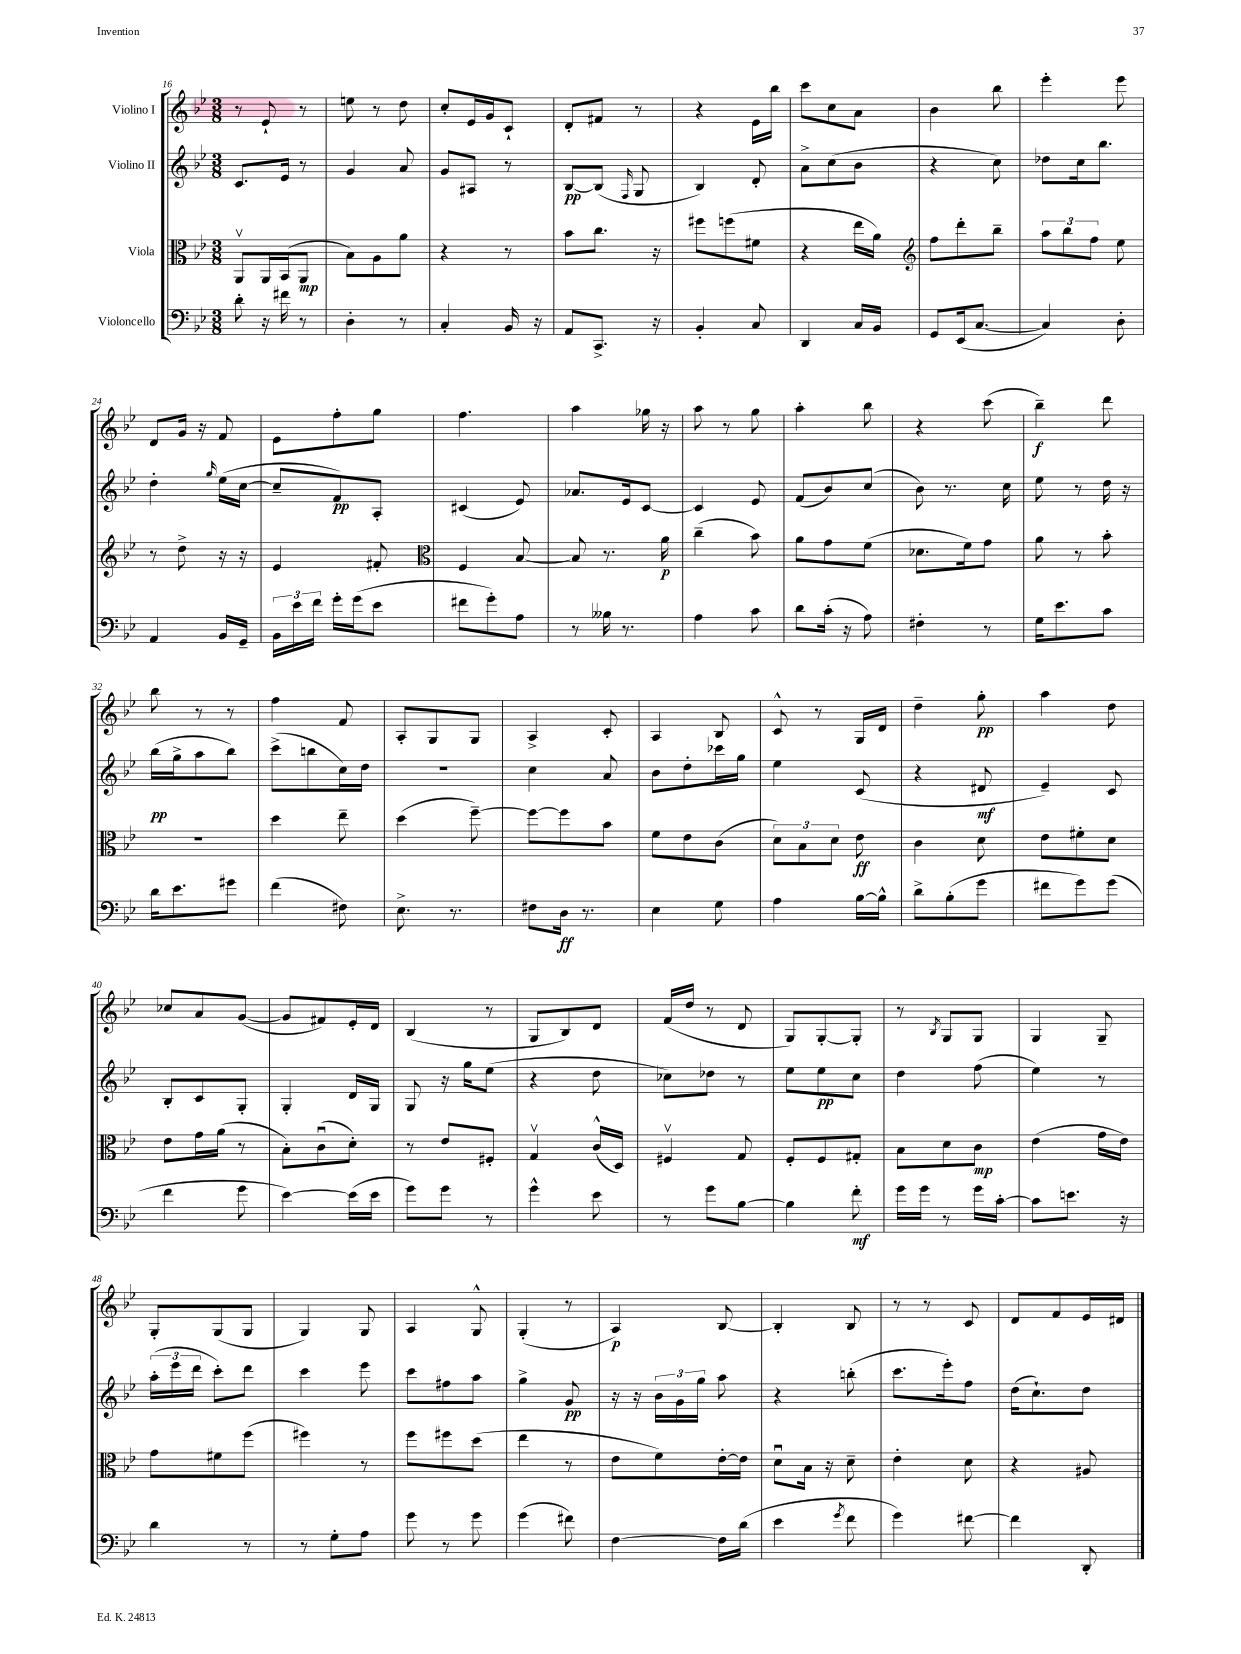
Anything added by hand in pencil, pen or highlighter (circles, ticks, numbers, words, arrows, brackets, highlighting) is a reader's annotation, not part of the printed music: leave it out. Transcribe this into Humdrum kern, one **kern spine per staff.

**kern	**dynam	**kern	**dynam	**kern	**dynam	**kern	**dynam
*part4	*part4	*part3	*part3	*part2	*part2	*part1	*part1
*staff4	*staff4	*staff3	*staff3	*staff2	*staff2	*staff1	*staff1
*I"Violoncello	*	*I"Viola	*	*I"Violino II	*	*I"Violino I	*
*clefF4	*	*clefC3	*	*clefG2	*	*clefG2	*
*k[b-e-]	*	*k[b-e-]	*	*k[b-e-]	*	*k[b-e-]	*
*M3/8	*	*M3/8	*	*M3/8	*	*M3/8	*
=16	=16	=16	=16	=16	=16	=16	=16
8d'\	.	8AAv/L	.	8.c/L	.	8r	.
16r	.	16AA/L	.	.	.	8e-`/	.
16f#X\	.	(16BB-/J	.	16e-/Jk	.	.	.
8r	.	8AA/J	mp	8r	.	8r	.
=17	=17	=17	=17	=17	=17	=17	=17
4D'\	.	8B-\L)	.	4g/	.	8een\	.
.	.	8A\	.	.	.	8r	.
8r	.	8a\J	.	8a/	.	8dd\	.
=18	=18	=18	=18	=18	=18	=18	=18
4C'/	.	4r	.	8g/L	.	8cc'/L	.
.	.	.	.	8A#X/J	.	16e-/L	.
.	.	.	.	.	.	16g/J	.
16BB-/	.	8r	.	8r	.	8c`/J	.
16r	.	.	.	.	.	.	.
=19	=19	=19	=19	=19	=19	=19	=19
8AA/L	.	8b-\L	.	[8B-/L	pp	8d'/L	.
8.CC^/J	.	8.cc\J	.	(8B-/J]	.	8f#X/J	.
.	.	.	.	16qqF/	.	.	.
.	.	.	.	8G/	.	8r	.
16r	.	16r	.	.	.	.	.
=20	=20	=20	=20	=20	=20	=20	=20
4BB-'/	.	8ff#X\L	.	4B-/)	.	4r	.
.	.	(8ffn\	.	.	.	.	.
8C/	.	8f#X\J	.	8d'/	.	16e-\LL	.
.	.	.	.	.	.	16bb-\JJ	.
=21	=21	=21	=21	=21	=21	=21	=21
4DD/	.	4r	.	8a^\L	.	8ccc\L	.
.	.	.	.	(8cc\	.	8cc\	.
16C/LL	.	16ee-\LL	.	8b-\J	.	8a\J	.
16BB-/JJ	.	16a\JJ)	.	.	.	.	.
=22	=22	=22	=22	=22	=22	=22	=22
*	*	*clefG2	*	*	*	*	*
8GG/L	.	8ff\L	.	4r	.	4b-\	.
(16EE-/k	.	8ddd'\	.	.	.	.	.
[8.C/J	.	.	.	.	.	.	.
.	.	8bb-~\J	.	8cc\)	.	8bb-\	.
=23	=23	=23	=23	=23	=23	=23	=23
4C/])	.	12aa\L	.	8dd-X\L	.	4eee-'\	.
.	.	12bb-\	.	.	.	.	.
.	.	.	.	16cc\k	.	.	.
.	.	12ff\J	.	.	.	.	.
.	.	.	.	8.bb-\J	.	.	.
8D'\	.	8ee-\	.	.	.	8eee-\	.
!!LO:LB:g=z
=24	=24	=24	=24	=24	=24	=24	=24
4AA/	.	8r	.	4dd'\	.	8d/L	.
.	.	8dd^\	.	.	.	16g/Jk	.
.	.	.	.	.	.	16r	.
.	.	.	.	16qqgg/	.	.	.
16BB-/LL	.	16r	.	(16ee-\LL	.	8f/	.
16GG~/JJ	.	16r	.	[16cc\JJ	.	.	.
=25	=25	=25	=25	=25	=25	=25	=25
24BB-\LL	.	4e-/	.	8cc~/L]	.	8e-\L	.
24e-\	.	.	.	.	.	.	.
24f\JJ	.	.	.	.	.	.	.
16g'\LL	.	.	.	8f/)	pp	8ff'\	.
(16g\J	.	.	.	.	.	.	.
8e-\J	.	8f#X'/	.	8A'/J	.	8gg\J	.
=26	=26	=26	=26	=26	=26	=26	=26
*	*	*clefC3	*	*	*	*	*
8f#X\L	.	4F/	.	(4c#X/	.	4.ff\	.
8g'\)	.	.	.	.	.	.	.
8A\J	.	[8B-/	.	8e-/)	.	.	.
=27	=27	=27	=27	=27	=27	=27	=27
8r	.	8B-/]	.	8.a-X/L	.	4aa\	.
16B--X\	.	8.r	.	.	.	.	.
8.r	.	.	.	16e-/k	.	.	.
.	.	.	.	[8c/J	.	16gg-X\	.
.	.	16a\	p	.	.	16r	.
=28	=28	=28	=28	=28	=28	=28	=28
4A\	.	(4cc~\	.	4c/]	.	8aa\	.
.	.	.	.	.	.	8r	.
8c\	.	8b-\)	.	8e-/	.	8gg\	.
=29	=29	=29	=29	=29	=29	=29	=29
8d\L	.	8a\L	.	(8f/L	.	4aa'\	.
(16c'\Jk	.	8g\	.	8b-/)	.	.	.
16r	.	.	.	.	.	.	.
8A\)	.	(8f\J	.	(8cc/J	.	8bb-\	.
=30	=30	=30	=30	=30	=30	=30	=30
4F#X'\	.	8.d-X\L	.	8b-\)	.	4r	.
.	.	.	.	8.r	.	.	.
.	.	16f\k)	.	.	.	.	.
8r	.	8g\J	.	.	.	(8ccc\	.
.	.	.	.	16cc\	.	.	.
=31	=31	=31	=31	=31	=31	=31	=31
16G\KL	.	8a\	.	8ee-\	.	4bb-~\)	f
8.e-\	.	.	.	.	.	.	.
.	.	8r	.	8r	.	.	.
8c\J	.	8b-'\	.	16dd\	.	8ddd\	.
.	.	.	.	16r	.	.	.
!!LO:LB:g=z
=32	=32	=32	=32	=32	=32	=32	=32
16d\KL	.	4.r	.	(16bb-\LL	pp	8bb-\	.
8.e-\	.	.	.	16gg^\J	.	.	.
.	.	.	.	8aa\	.	8r	.
8g#X\J	.	.	.	8bb-\J)	.	8r	.
=33	=33	=33	=33	=33	=33	=33	=33
(4f\	.	4dd\	.	(8ccc^\L	.	4ff\	.
.	.	.	.	8bbn\	.	.	.
8F#X\)	.	8ee-~\	.	16cc\L)	.	8f/	.
.	.	.	.	16dd\JJ	.	.	.
=34	=34	=34	=34	=34	=34	=34	=34
8.E-^\	.	(4dd\	.	4.r	.	8A'/L	.
.	.	.	.	.	.	8G/	.
8.r	.	.	.	.	.	.	.
.	.	[8ff~\)	.	.	.	8G/J	.
=35	=35	=35	=35	=35	=35	=35	=35
8F#X\L	.	8ff\L_	.	4cc\	.	4A^/	.
16D\Jk	ff	8ff\]	.	.	.	.	.
8.r	.	.	.	.	.	.	.
.	.	8b-\J	.	8a/	.	8c'/	.
=36	=36	=36	=36	=36	=36	=36	=36
4E-\	.	8f\L	.	8b-\L	.	4A/	.
.	.	8e-\	.	8dd'\	.	.	.
8G\	.	(8c\J	.	16ccc-X\L	.	8B-/	.
.	.	.	.	16gg\JJ	.	.	.
=37	=37	=37	=37	=37	=37	=37	=37
4A\	.	12d\L)	.	4ee-\	.	8c^^/	.
.	.	12B-\	.	.	.	.	.
.	.	.	.	.	.	8r	.
.	.	12d\J	.	.	.	.	.
[16B-\LL	.	8e-\	ff	(8c/	.	16G/LL	.
16B-^^\JJ]	.	.	.	.	.	16d/JJ	.
=38	=38	=38	=38	=38	=38	=38	=38
8d^\L	.	4c\	.	4r	.	4dd~\	.
(8B-'\	.	.	.	.	.	.	.
8g\J	.	8d\	.	8d#X/	mf	8gg'\	pp
=39	=39	=39	=39	=39	=39	=39	=39
8f#X\L	.	8e-\L	.	4e-~/)	.	4aa\	.
8g\)	.	8f#X'\	.	.	.	.	.
(8g\J	.	8d\J	.	8c/	.	8dd\	.
!!LO:LB:g=z
=40	=40	=40	=40	=40	=40	=40	=40
4f\	.	8e-\L	.	8B-'/L	.	8cc-X/L	.
.	.	16g\L	.	8c/	.	8a/	.
.	.	(16a\JJ	.	.	.	.	.
8g\	.	8r	.	8G'/J	.	([8g/J	.
=41	=41	=41	=41	=41	=41	=41	=41
[4e-\)	.	8B-'\L)	.	4G'/	.	8g/L]	.
.	.	(8cu\	.	.	.	8f#X/)	.
(16e-\LL]	.	8d'\J)	.	16d/LL	.	16e-'/L	.
16e-\JJ	.	.	.	16G/JJ	.	16d/JJ	.
=42	=42	=42	=42	=42	=42	=42	=42
8g\L)	.	8r	.	8G/	.	(4B-/	.
8g\J	.	8e-/L	.	16r	.	.	.
.	.	.	.	16gg\KL	.	.	.
8r	.	8F#X'/J	.	(8ee-\J	.	8r	.
=43	=43	=43	=43	=43	=43	=43	=43
4g^^\	.	4Gv/	.	4r	.	8G/L	.
.	.	.	.	.	.	8B-/)	.
8e-\	.	(16c^^/LL	.	8dd\	.	8d/J	.
.	.	16D/JJ)	.	.	.	.	.
=44	=44	=44	=44	=44	=44	=44	=44
8r	.	4F#Xv/	.	8cc-X\L)	.	(16f/LL	.
.	.	.	.	.	.	16dd/JJ	.
8g\L	.	.	.	8dd-X\J	.	8r	.
[8B-\J	.	8G/	.	8r	.	8d/	.
=45	=45	=45	=45	=45	=45	=45	=45
4B-\]	.	8F'/L	.	8ee-\L	.	8G/L)	.
.	.	8F/	.	8ee-\	pp	[8G'/	.
8f'\	mf	8G#X'/J	.	8cc\J	.	8G'/J]	.
=46	=46	=46	=46	=46	=46	=46	=46
16g\LL	.	8B-\L	.	4dd\	.	8r	.
16g\JJ	.	.	.	.	.	.	.
.	.	.	.	.	.	8qB-/	.
8r	.	8d\	.	.	.	8G/L	.
16g\LL	.	8c\J	mp	(8ff\	.	8G/J	.
[16c'\JJ	.	.	.	.	.	.	.
=47	=47	=47	=47	=47	=47	=47	=47
8c\L]	.	(4e-\	.	4ee-\)	.	4G/	.
8.en\J	.	.	.	.	.	.	.
.	.	16g\LL	.	8r	.	8G~/	.
16r	.	16e-\JJ)	.	.	.	.	.
!!LO:LB:g=z
=48	=48	=48	=48	=48	=48	=48	=48
4d\	.	8g\L	.	(24aa'\LL	.	8G'/L	.
.	.	.	.	24eee-\	.	.	.
.	.	.	.	24ddd\JJ	.	.	.
.	.	8f#X\	.	8ccc'\L)	.	(8G/	.
8r	.	(8ff\J	.	8ddd\J	.	8G/J	.
=49	=49	=49	=49	=49	=49	=49	=49
8r	.	4ff#X\)	.	4ccc\	.	4G/)	.
8G'\L	.	.	.	.	.	.	.
8A\J	.	8r	.	8eee-\	.	8G/	.
=50	=50	=50	=50	=50	=50	=50	=50
8g\	.	8ff\L	.	8ccc\L	.	4A/	.
8r	.	8ff#X\	.	8ff#X\	.	.	.
8g\	.	(8dd\J	.	8aa\J	.	8G^^/	.
=51	=51	=51	=51	=51	=51	=51	=51
(4g\	.	4ee-\	.	4gg^\	.	(4G'/	.
8f#X\)	.	8r	.	8g/	pp	8r	.
=52	=52	=52	=52	=52	=52	=52	=52
[4F\	.	8e-\L	.	16r	.	4A/)	p
.	.	.	.	16r	.	.	.
.	.	8f\)	.	24b-\LL	.	.	.
.	.	.	.	24g\	.	.	.
.	.	.	.	24gg\JJ	.	.	.
16F\LL]	.	[16e-'\L	.	8aa\	.	[8B-/	.
(16d\JJ	.	16e-\JJ]	.	.	.	.	.
=53	=53	=53	=53	=53	=53	=53	=53
4e-\	.	8du\L	.	4r	.	4B-'/]	.
.	.	16B-\Jk	.	.	.	.	.
.	.	16r	.	.	.	.	.
8qg/	.	.	.	.	.	.	.
8f\	.	8d~\	.	(8bbn'\	.	8B-/	.
=54	=54	=54	=54	=54	=54	=54	=54
4g\)	.	4e-'\	.	8.ccc\L	.	8r	.
.	.	.	.	.	.	8r	.
.	.	.	.	16eee-'\k)	.	.	.
[8f#X\	.	8d\	.	8ff\J	.	8c/	.
=55	=55	=55	=55	=55	=55	=55	=55
4f#\]	.	4r	.	(16dd\KL	.	8d/L	.
.	.	.	.	8.cc`\)	.	.	.
.	.	.	.	.	.	8f/	.
8DD'/	.	8A#X/	.	8dd\J	.	16e-/L	.
.	.	.	.	.	.	16d#X/JJ	.
==	==	==	==	==	==	==	==
*-	*-	*-	*-	*-	*-	*-	*-
